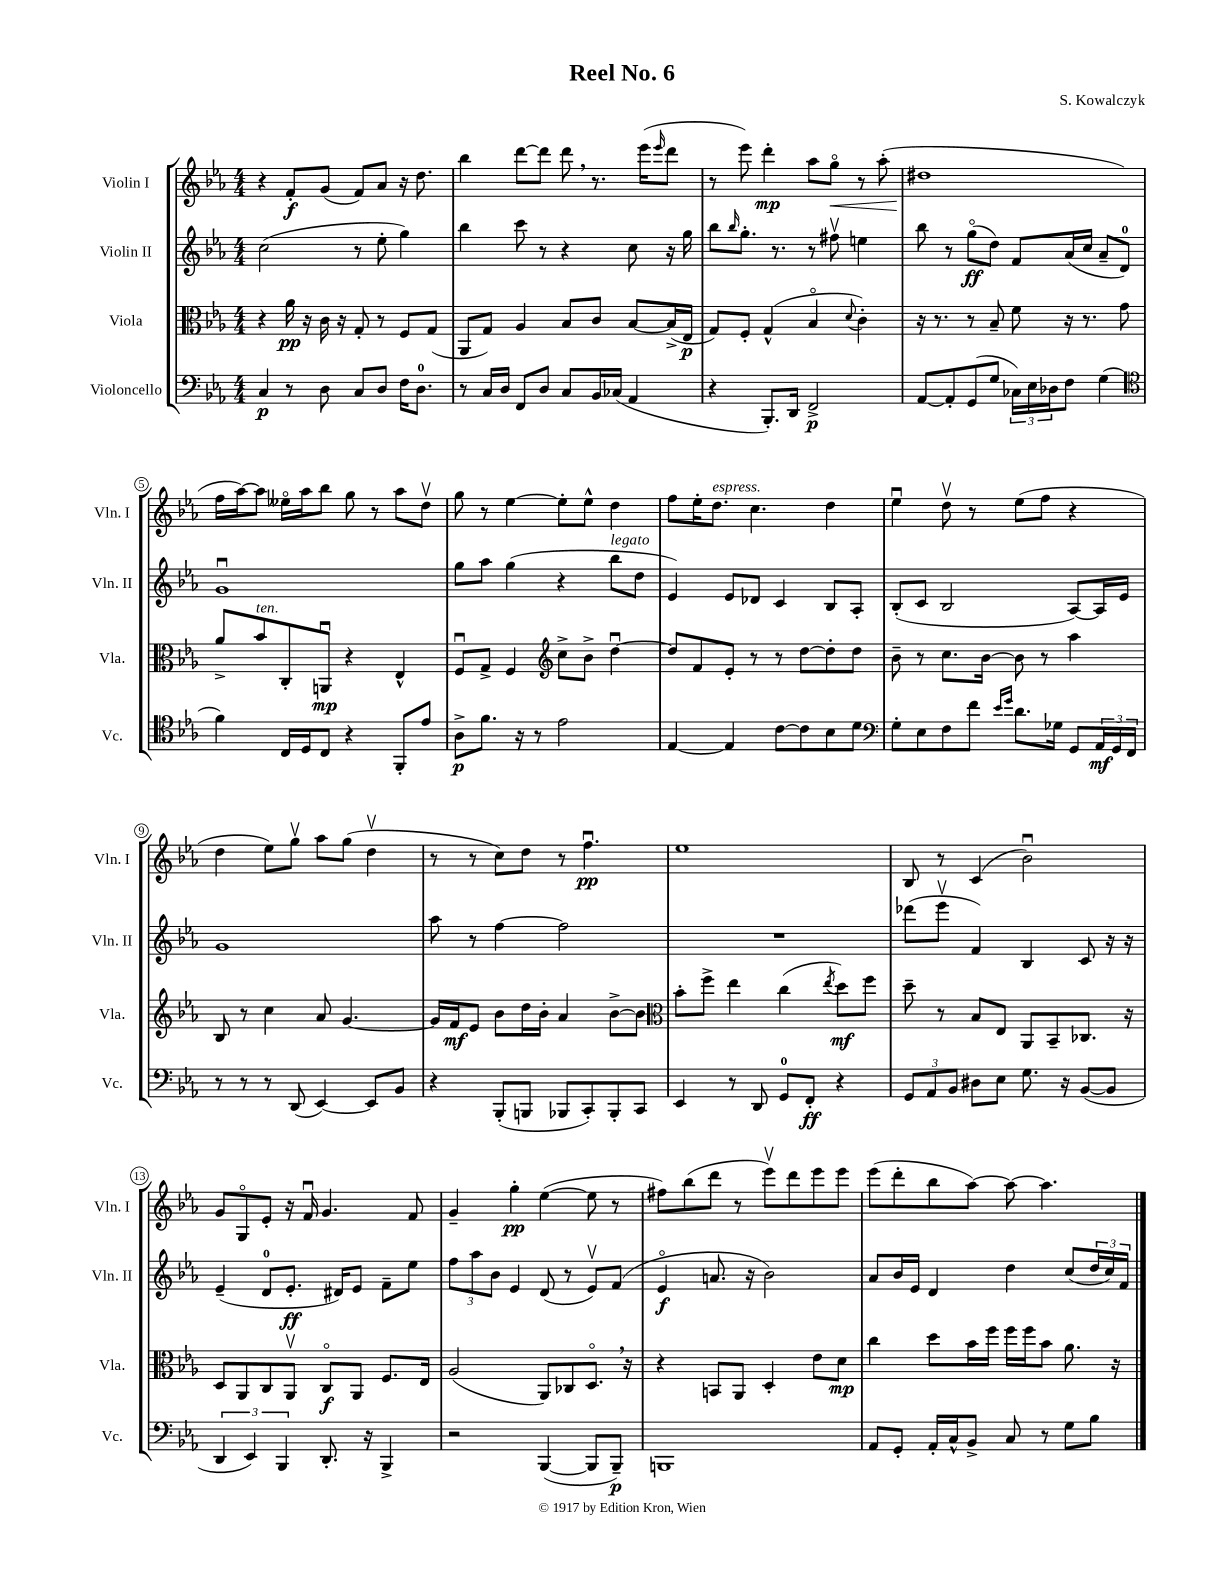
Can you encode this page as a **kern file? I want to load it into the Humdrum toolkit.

**kern	**kern	**kern	**kern
*staff4	*staff3	*staff2	*staff1
*clefF4	*clefC3	*clefG2	*clefG2
*k[b-e-a-]	*k[b-e-a-]	*k[b-e-a-]	*k[b-e-a-]
*M4/4	*M4/4	*M4/4	*M4/4
4C	4r	(2cc	4r
8r	16a-	.	8f'
.	16r	.	.
8D	16c	.	(8g
.	16r	.	.
8C	8G'	8r	8f)
8D	8r	8ee-'	8a-
16F	8F	4gg)	16r
8.D	.	.	8.dd
.	(8G	.	.
=	=	=	=
8r	8AA-	4bb-	4bb-
16C	8G)	.	.
16D	.	.	.
8FF	4A-	8ccc	[8ddd
8D	.	8r	8ddd]
8C	8B-	4r	8ddd
16BB-	8c	.	8.r
(16C-	.	.	.
4AA-	[8B-	8cc	.
.	.	.	(16eee-
.	.	.	16qqeee-
.	(16B-^]	16r	8ddd
.	16E-	16gg	.
=	=	=	=
4r	8G)	8bb-	8r
.	.	16qqbb-	.
.	8F'	8.gg'	8eee-)
8.BBB-')	(4G^^	.	4ddd'
.	.	8.r	.
16DD	.	.	.
2FF^	4B-o	8r	8aa-
.	.	8ff#v	8ggo
.	8qqd	.	.
.	4c')	4ee	8r
.	.	.	(8aa-'
=	=	=	=
[8AA-	16r	8bb-	1dd#
.	8.r	.	.
8AA-']	.	8r	.
(8GG	8r	(8ggo	.
8G	8B-~	8dd)	.
24C-)	8f	8f	.
24E-	.	.	.
24D-	.	.	.
8F	16r	(16a-	.
.	8.r	16cc	.
(4G	.	8a-~	.
.	8g	8d)	.
=	=	=	=
*clefC4	*	*	*
4f)	8a-^	1gu	16ff
.	.	.	[16aa-)
.	8b-	.	8aa-]
16C	8C'	.	16ee--o
16D	.	.	16aa-
8C	8AAu	.	8bb-
4r	4r	.	8gg
.	.	.	8r
8FF'	4E-^^	.	8aa-
8e-	.	.	8ddv
=	=	=	=
8A-^	8Fu	8gg	8gg
8.f	8G^	8aa-	8r
.	4F	(4gg	[4ee-
16r	.	.	.
8r	.	.	.
*	*clefG2	*	*
2e-	8cc^	4r	8ee-']
.	8b-^	.	8ee-^^
.	[4ddu	8bb-	4dd
.	.	8dd	.
=	=	=	=
[4E-	8dd]	4e-)	8ff
.	8f	.	16ee-'
.	.	.	8.dd
4E-]	8e-'	8e-	.
.	8r	8d-	4.cc
[8c	8r	4c	.
8c]	[8dd	.	.
8B-	8dd']	8B-	4dd
8d	8dd	8A-'	.
=	=	=	=
*clefF4	*	*	*
8G'	8b-~	(8B-'	4ee-u
8E-	8r	8c	.
8F	8.cc	2B-	8ddv
8f	.	.	8r
.	[16b-	.	.
16qqe-	.	.	.
16qqg	.	.	.
8.d	8b-]	.	(8ee-
.	8r	.	8ff
16G-	.	.	.
8GG	4aa-	[8A-)	4r
24AA-	.	16A-]	.
24GG	.	.	.
.	.	16e-	.
24FF	.	.	.
=	=	=	=
8r	8B-	1g	4dd
8r	8r	.	.
8r	4cc	.	8ee-)
(8DD	.	.	8ggv
[4EE-)	8a-	.	8aa-
.	[4.g	.	(8gg
8EE-]	.	.	4ddv
8BB-	.	.	.
=	=	=	=
4r	16g]	8aa-	8r
.	16f	.	.
.	8e-	8r	8r
(8BBB-'	8b-	[4ff	8cc)
8BBB	16dd	.	8dd
.	16b-'	.	.
8BBB-	4a-	2ff]	8r
8CC')	.	.	4.ffu
8BBB-'	[8b-^	.	.
8CC	8b-]	.	.
=	=	=	=
*	*clefC3	*	*
4EE-	8b-'	1r	1ee-
.	8ff^	.	.
8r	4ee-	.	.
8DD	.	.	.
8GG	(4cc	.	.
8FF'	.	.	.
.	8qee-	.	.
4r	8dd)	.	.
.	8ff	.	.
=	=	=	=
12GG	8dd~	(8ddd-	8B-
12AA-	.	.	.
.	8r	8eee-v	8r
12BB-	.	.	.
8D#	8B-	4f)	(4c
8E-	8E-	.	.
8.G	8AA-	4B-	2b-u)
.	8BB-~	.	.
16r	.	.	.
([8BB-	8.C-	8c	.
8BB-]	.	16r	.
.	16r	16r	.
=	=	=	=
6DD	8D	(4e-~	8g
.	8AA-	.	8Go
6EE-)	.	.	.
.	8C	8d	8e-'
6BBB-	.	.	.
.	8AA-v	8.e-'	16r
.	.	.	16fu
8.DD'	8Co	.	4.g
.	.	16d#)	.
.	8AA-	8e-	.
16r	.	.	.
4BBB-^	8.F	8f~	.
.	.	8ee-	8f
.	16E-	.	.
=	=	=	=
2r	(2A-	12ff	4g~
.	.	12aa-	.
.	.	12b-	.
.	.	4e-	4gg'
([4BBB-	8AA-)	(8d	([4ee-
.	8C-	8r	.
8BBB-]	8.Do	8e-v)	8ee-]
8BBB-~)	.	(8f	8r
.	16r	.	.
=	=	=	=
1BBB	4r	4e-o	8ff#)
.	.	.	(8bb-
.	8BB	8.a	8ddd
.	8AA-	.	8r
.	.	16r	.
.	4D'	2b-)	8eee-v)
.	.	.	8ddd
.	8e-	.	8eee-
.	8d	.	8eee-
=	=	=	=
8AA-	4cc	8a-	(8eee-
8GG'	.	16b-	8ddd'
.	.	16e-	.
16AA-'	8dd	4d	8bb-
16C^^	.	.	.
8BB-^	16b-	.	[8aa-)
.	16ff	.	.
8C	16ff	4dd	8aa-_
.	16ff	.	.
8r	8b-	.	4.aa-]
8G	8.a-	(8cc	.
8B-	.	24dd	.
.	.	24cc)	.
.	16r	.	.
.	.	24f	.
==	==	==	==
*-	*-	*-	*-
